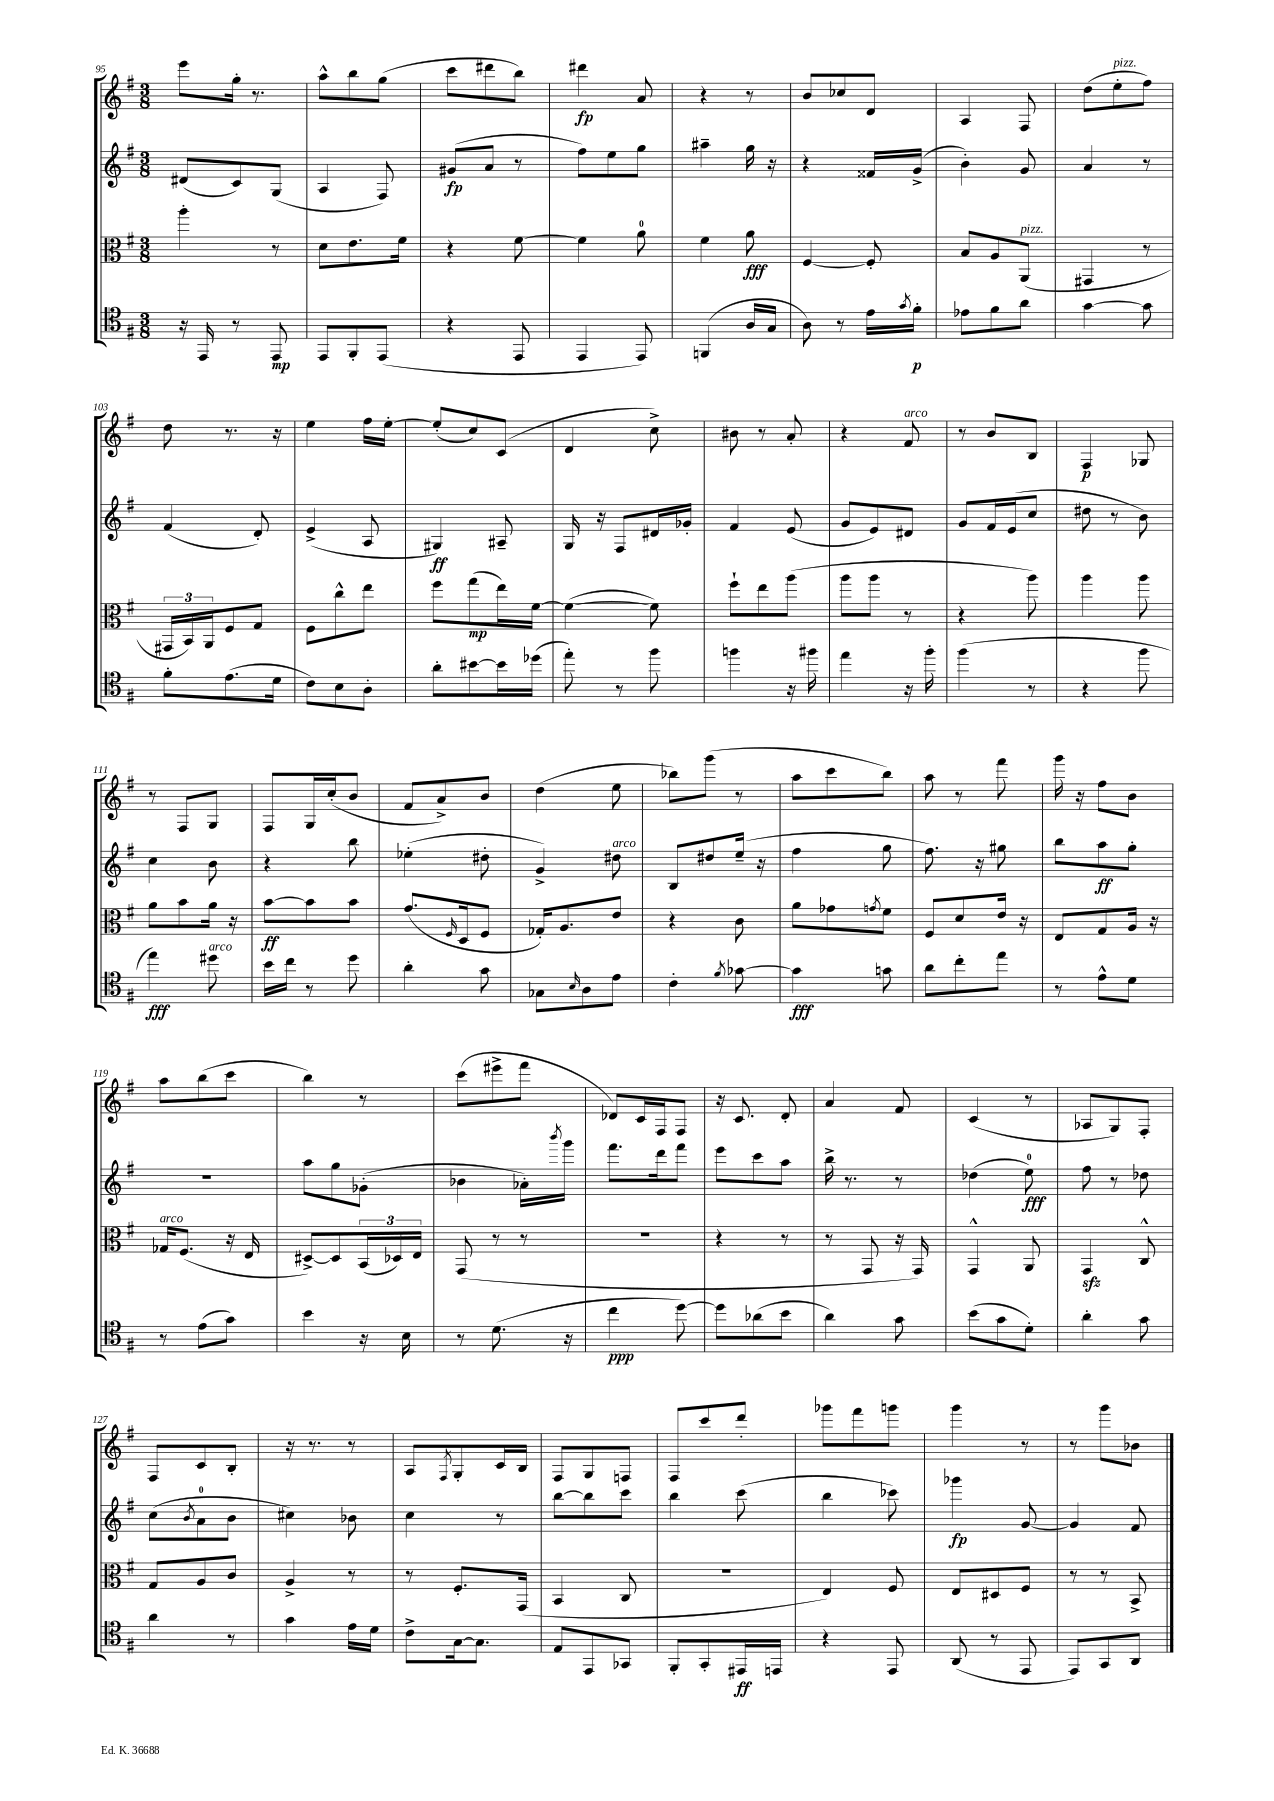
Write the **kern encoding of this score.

**kern	**dynam	**kern	**dynam	**kern	**dynam	**kern	**dynam
*part4	*part4	*part3	*part3	*part2	*part2	*part1	*part1
*staff4	*staff4	*staff3	*staff3	*staff2	*staff2	*staff1	*staff1
*clefC4	*	*clefC3	*	*clefG2	*	*clefG2	*
*k[f#]	*	*k[f#]	*	*k[f#]	*	*k[f#]	*
*M3/8	*	*M3/8	*	*M3/8	*	*M3/8	*
=95	=95	=95	=95	=95	=95	=95	=95
16r	.	4aa'\	.	(8d#X/L	.	8eee\L	.
16EE/	.	.	.	.	.	.	.
8r	.	.	.	8c/)	.	16gg'\Jk	.
.	.	.	.	.	.	8.r	.
8EE/	mp	8r	.	(8G/J	.	.	.
=96	=96	=96	=96	=96	=96	=96	=96
8EE/L	.	8d\L	.	4A/	.	8aa^^\L	.
8FF#'/	.	8.e\	.	.	.	8bb\	.
(8EE/J	.	.	.	8F#/)	.	(8gg\J	.
.	.	16f#\Jk	.	.	.	.	.
=97	=97	=97	=97	=97	=97	=97	=97
4r	.	4r	.	(8g#X/L	fp	8ccc\L	.
.	.	.	.	8a/J	.	8ddd#X\	.
8EE/	.	[8f#\	.	8r	.	8bb\J)	.
=98	=98	=98	=98	=98	=98	=98	=98
4EE/	.	4f#\]	.	8ff#\L)	.	4ddd#X\	fp
.	.	.	.	8ee\	.	.	.
8EE/)	.	8a\	.	8gg\J	.	8a/	.
=99	=99	=99	=99	=99	=99	=99	=99
(4FFn/	.	4f#\	.	4aa#X~\	.	4r	.
16A/LL	.	8a\	fff	16gg\	.	8r	.
16G/JJ	.	.	.	16r	.	.	.
=100	=100	=100	=100	=100	=100	=100	=100
8A\)	.	[4F#/	.	4r	.	8b/L	.
8r	.	.	.	.	.	8cc-X/	.
16e\LL	.	8F#'/]	.	16f##X/LL	.	8d/J	.
8qg/	.	.	.	.	.	.	.
16f#'\JJ	p	.	.	(16g^/JJ	.	.	.
=101	=101	=101	=101	=101	=101	=101	=101
8e-X\L	.	8B/L	.	4b'\)	.	4A/	.
8f#\	.	8A/	.	.	.	.	.
!	!	!LO:TX:a:i:t=pizz.	!	!	!	!	!
8a\J	.	(8AA/J	.	8g/	.	8F#/	.
=102	=102	=102	=102	=102	=102	=102	=102
[4g\	.	4GG#X/	.	4a/	.	(8dd\L	.
!	!	!	!	!	!	!LO:TX:a:i:t=pizz.	!
.	.	.	.	.	.	8ee'\	.
8g\]	.	8r	.	8r	.	8ff#\J)	.
!!LO:LB:g=z
=103	=103	=103	=103	=103	=103	=103	=103
8f#'\L	.	24GG#X/LL	.	(4f#/	.	8dd\	.
.	.	24BB/)	.	.	.	.	.
.	.	24AA/J	.	.	.	.	.
(8.e\	.	8F#/	.	.	.	8.r	.
.	.	8G/J	.	8d'/)	.	.	.
16d\Jk	.	.	.	.	.	16r	.
=104	=104	=104	=104	=104	=104	=104	=104
8c\L)	.	8F#\L	.	(4e^/	.	4ee\	.
8B\	.	8cc^^\	.	.	.	.	.
8A'\J	.	8ee\J	.	8A/	.	16ff#\LL	.
.	.	.	.	.	.	[16ee'\JJ	.
=105	=105	=105	=105	=105	=105	=105	=105
8a'\L	.	8ff#\L	.	4G#X/)	ff	(8ee'/L]	.
[8b#X\	.	(8gg\	mp	.	.	8cc/)	.
16b#\L]	.	16ee\L)	.	8A#X~/	.	(8c/J	.
(16dd-X\JJ	.	[16f#\JJ	.	.	.	.	.
=106	=106	=106	=106	=106	=106	=106	=106
8ee'\)	.	(4f#\_	.	16G/	.	4d/	.
.	.	.	.	16r	.	.	.
8r	.	.	.	8F#/L	.	.	.
8ff#\	.	8f#\])	.	16d#X/L	.	8cc^\)	.
.	.	.	.	16g-X'/JJ	.	.	.
=107	=107	=107	=107	=107	=107	=107	=107
4ffn\	.	8ff#`\L	.	4f#/	.	8b#X\	.
.	.	8ee\	.	.	.	8r	.
16r	.	(8aa\J	.	(8e/	.	8a'/	.
16ff#X\	.	.	.	.	.	.	.
=108	=108	=108	=108	=108	=108	=108	=108
4ee\	.	8aa\L	.	8g/L	.	4r	.
.	.	8aa\J	.	8e/)	.	.	.
!	!	!	!	!	!	!LO:TX:a:i:t=arco	!
16r	.	8r	.	8d#X/J	.	8f#/	.
16ff#'\	.	.	.	.	.	.	.
=109	=109	=109	=109	=109	=109	=109	=109
(4ff#\	.	4r	.	8g/L	.	8r	.
.	.	.	.	16f#/L	.	8b/L	.
.	.	.	.	(16e/J	.	.	.
8r	.	8aa\)	.	8cc/J	.	8B/J	.
=110	=110	=110	=110	=110	=110	=110	=110
4r	.	4aa\	.	8dd#X\	.	4F#/	p
.	.	.	.	8r	.	.	.
8ff#\	.	8aa\	.	8b\)	.	8G-X/	.
!!LO:LB:g=z
=111	=111	=111	=111	=111	=111	=111	=111
4ee\)	fff	8a\L	.	4cc\	.	8r	.
.	.	8b\	.	.	.	8F#/L	.
!LO:TX:a:i:t=arco	!	!	!	!	!	!	!
8dd#X\	.	16a\Jk	.	8b\	.	8G/J	.
.	.	16r	.	.	.	.	.
=112	=112	=112	=112	=112	=112	=112	=112
16b\LL	.	[8b\L	ff	4r	.	8F#/L	.
16cc\JJ	.	.	.	.	.	.	.
8r	.	8b\]	.	.	.	16G/L	.
.	.	.	.	.	.	(16cc'/J	.
8dd\	.	8b\J	.	8bb\	.	8b/J	.
=113	=113	=113	=113	=113	=113	=113	=113
4a'\	.	(8.g/L	.	(4ee-X'\	.	8f#/L	.
.	.	.	.	.	.	8a^/)	.
.	.	16qqF#/	.	.	.	.	.
.	.	16D/k	.	.	.	.	.
8g\	.	8F#/J	.	8dd#X'\	.	8b/J	.
=114	=114	=114	=114	=114	=114	=114	=114
8G-X\L	.	16G-X'/KL)	.	4g^/)	.	(4dd\	.
.	.	8.A/	.	.	.	.	.
16qqB/	.	.	.	.	.	.	.
8A\	.	.	.	.	.	.	.
!	!	!	!	!LO:TX:a:i:t=arco	!	!	!
8e\J	.	8e/J	.	8dd#X\	.	8ee\	.
=115	=115	=115	=115	=115	=115	=115	=115
4c'\	.	4r	.	8B/L	.	8bb-X\L)	.
.	.	.	.	8dd#X/	.	(8ggg\J	.
8qf#/	.	.	.	.	.	.	.
[8g-X\	.	8c\	.	(16ee~/Jk	.	8r	.
.	.	.	.	16r	.	.	.
=116	=116	=116	=116	=116	=116	=116	=116
4g-\]	fff	8a\L	.	4ff#\	.	8aa\L	.
.	.	8g-X\	.	.	.	8ccc\	.
.	.	8qgn/	.	.	.	.	.
8gn\	.	8f#\J	.	8gg\	.	8bb\J)	.
=117	=117	=117	=117	=117	=117	=117	=117
8a\L	.	8F#/L	.	8.ff#\)	.	8aa\	.
8cc'\	.	8d/	.	.	.	8r	.
.	.	.	.	16r	.	.	.
8ee\J	.	16e/Jk	.	8gg#X\	.	8fff#\	.
.	.	16r	.	.	.	.	.
=118	=118	=118	=118	=118	=118	=118	=118
8r	.	8E/L	.	8bb\L	.	16ggg\	.
.	.	.	.	.	.	16r	.
8e^^\L	.	8G/	.	8aa\	ff	8ff#\L	.
8d\J	.	16A/Jk	.	8gg'\J	.	8b\J	.
.	.	16r	.	.	.	.	.
!!LO:LB:g=z
=119	=119	=119	=119	=119	=119	=119	=119
!	!	!LO:TX:a:i:t=arco	!	!	!	!	!
8r	.	16G-X/KL	.	4.r	.	8aa\L	.
.	.	(8.F#/J	.	.	.	.	.
(8e\L	.	.	.	.	.	(8bb\	.
8g\J)	.	16r	.	.	.	8ccc\J	.
.	.	16E/	.	.	.	.	.
=120	=120	=120	=120	=120	=120	=120	=120
4b\	.	[8D#X^/L)	.	8aa\L	.	4bb\)	.
.	.	8D#/]	.	8gg\	.	.	.
16r	.	(24BB/L	.	(8g-X'\J	.	8r	.
.	.	24D-X/)	.	.	.	.	.
16B\	.	.	.	.	.	.	.
.	.	24E/JJ	.	.	.	.	.
=121	=121	=121	=121	=121	=121	=121	=121
8r	.	(8GG/	.	4b-X\	.	(8ccc\L	.
(8.d\	.	8r	.	.	.	8eee#X^\	.
.	.	8r	.	16a-X'\LL)	.	8fff#\J	.
.	.	.	.	8qbbb/	.	.	.
16r	.	.	.	16ggg\JJ	.	.	.
=122	=122	=122	=122	=122	=122	=122	=122
4cc\	ppp	4.r	.	8.fff#\L	.	8d-X/L)	.
.	.	.	.	.	.	16c/L	.
.	.	.	.	16ddd\k	.	16F#/J	.
[8dd\)	.	.	.	8fff#\J	.	8F#/J	.
=123	=123	=123	=123	=123	=123	=123	=123
8dd\L]	.	4r	.	8eee\L	.	16r	.
.	.	.	.	.	.	8.c/	.
(8a-X\	.	.	.	8ccc\	.	.	.
8b\J	.	8r	.	8aa\J	.	8d'/	.
=124	=124	=124	=124	=124	=124	=124	=124
4a\)	.	8r	.	16bb^\	.	4a/	.
.	.	.	.	8.r	.	.	.
.	.	8GG/	.	.	.	.	.
8g\	.	16r	.	8r	.	8f#/	.
.	.	16GG/)	.	.	.	.	.
=125	=125	=125	=125	=125	=125	=125	=125
(8b\L	.	4GG^^/	.	(4dd-X\	.	(4c/	.
8g\	.	.	.	.	.	.	.
8d'\J)	.	8AA/	.	8ee\)	fff	8r	.
=126	=126	=126	=126	=126	=126	=126	=126
4a'\	.	4GGzz/	.	8ff#\	.	8A-X/L	.
.	.	.	.	8r	.	8G/)	.
8g\	.	8C^^/	.	8dd-X\	.	8F#'/J	.
!!LO:LB:g=z
=127	=127	=127	=127	=127	=127	=127	=127
4a\	.	8G/L	.	(8cc\L	.	8F#/L	.
.	.	.	.	8qb/	.	.	.
.	.	8A/	.	8a\	.	8c/	.
8r	.	8c/J	.	8b\J	.	8B'/J	.
=128	=128	=128	=128	=128	=128	=128	=128
4g\	.	4A^/	.	4cc#X\)	.	16r	.
.	.	.	.	.	.	8.r	.
16e\LL	.	8r	.	8b-X\	.	8r	.
16d\JJ	.	.	.	.	.	.	.
=129	=129	=129	=129	=129	=129	=129	=129
8c^\L	.	8r	.	4cc\	.	8A/L	.
.	.	.	.	.	.	8qF#/	.
[16G\k	.	8.F#'/L	.	.	.	8G'/	.
8.G\J]	.	.	.	.	.	.	.
.	.	.	.	8r	.	16c/L	.
.	.	(16GG/Jk	.	.	.	16B/JJ	.
=130	=130	=130	=130	=130	=130	=130	=130
8E/L	.	4BB/	.	[8bb\L	.	8F#/L	.
8EE/	.	.	.	8bb\]	.	8G/	.
8GG-X/J	.	8C/	.	8ccc\J	.	8Fn/J	.
=131	=131	=131	=131	=131	=131	=131	=131
8FF#'/L	.	4.r	.	4bb\	.	8F#/L	.
8GG'/	.	.	.	.	.	8ccc/	.
16EE#X/L	ff	.	.	(8ccc\	.	8ddd'/J	.
16EEn/JJ	.	.	.	.	.	.	.
=132	=132	=132	=132	=132	=132	=132	=132
4r	.	4E/)	.	4bb\	.	8ggg-X\L	.
.	.	.	.	.	.	8fff#\	.
8EE/	.	8F#/	.	8ccc-X\)	.	8gggn\J	.
=133	=133	=133	=133	=133	=133	=133	=133
(8AA/	.	8E/L	.	4ggg-X\	fp	4ggg\	.
8r	.	8D#X/	.	.	.	.	.
8EE/	.	8F#/J	.	[8g/	.	8r	.
=134	=134	=134	=134	=134	=134	=134	=134
8EE/L)	.	8r	.	4g/]	.	8r	.
8GG/	.	8r	.	.	.	8ggg\L	.
8AA/J	.	8BB^/	.	8f#/	.	8b-X\J	.
==	==	==	==	==	==	==	==
*-	*-	*-	*-	*-	*-	*-	*-
